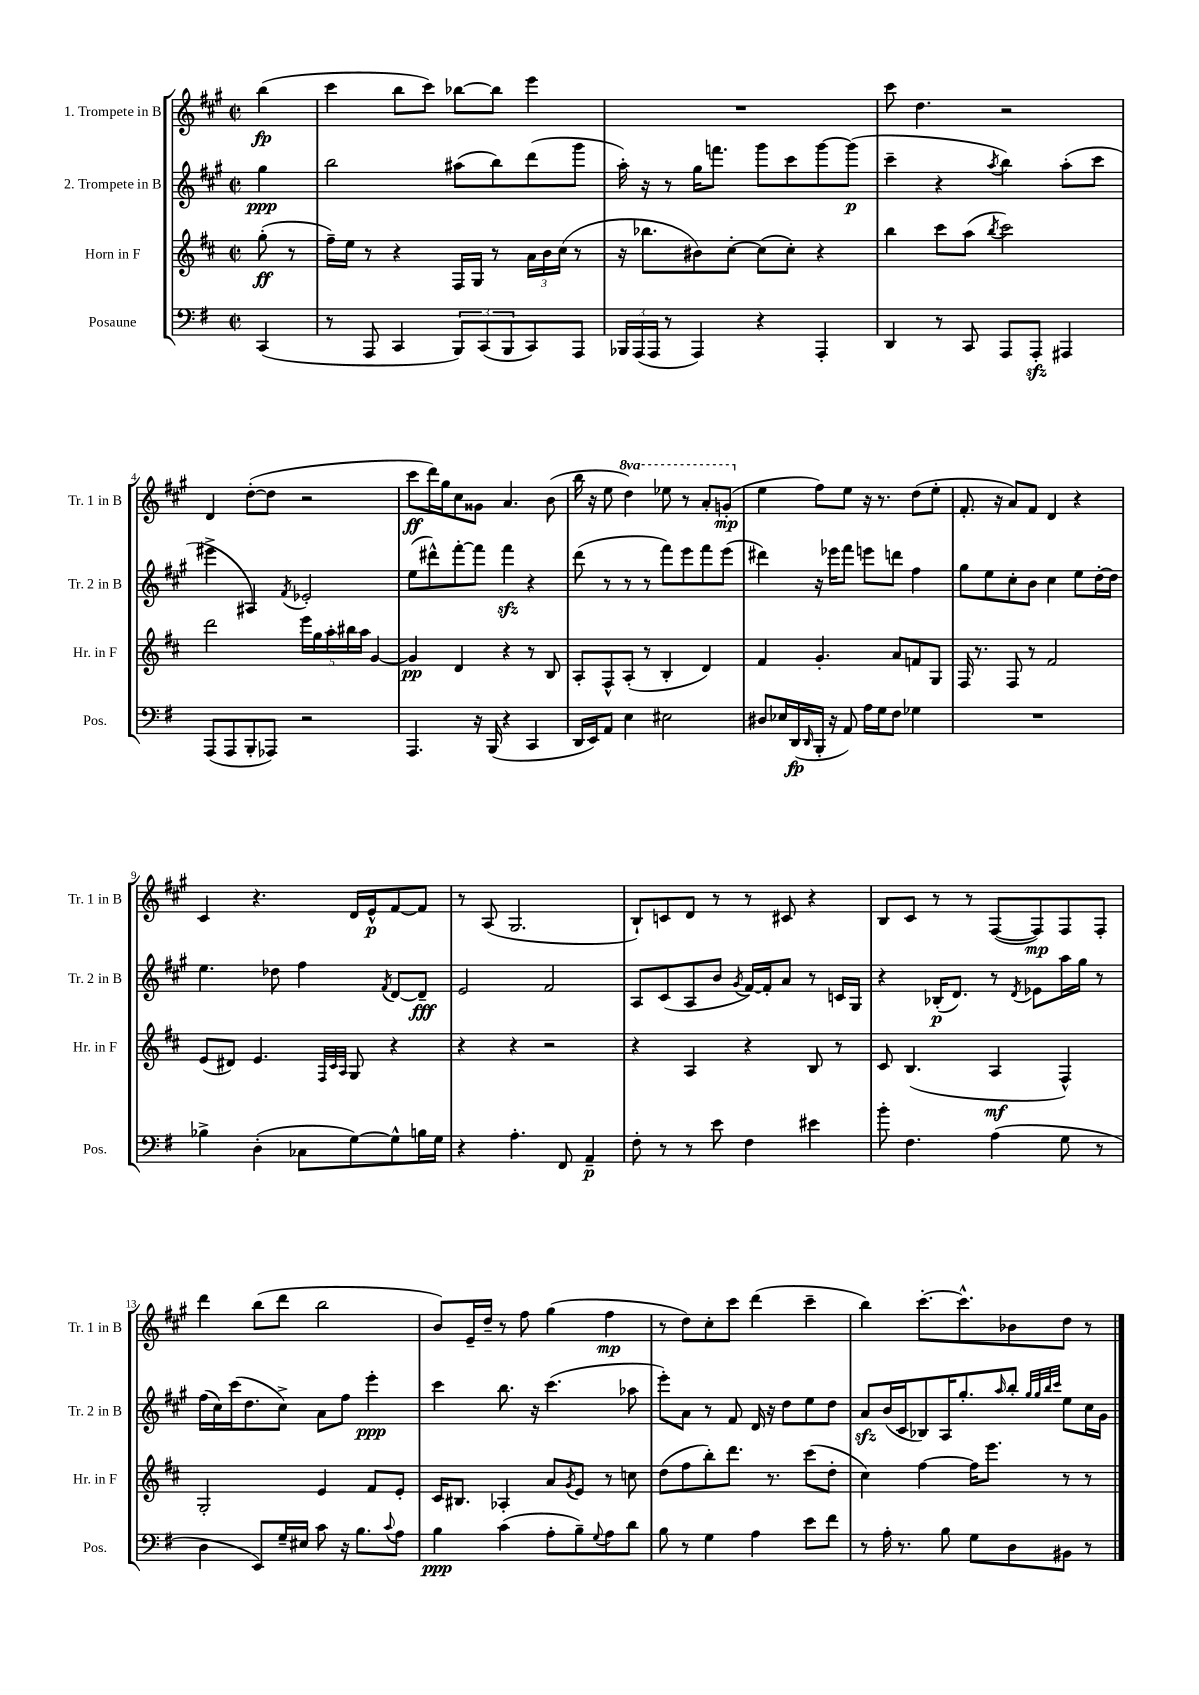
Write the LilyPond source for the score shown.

<<
\new StaffGroup <<
\new Staff = "s0" \with { instrumentName = "1. Trompete in B" shortInstrumentName = "Tr. 1 in B" } {
    \clef treble \key a \major \defaultTimeSignature \time 2/2 \set Staff.ottavationMarkups = #ottavation-simple-ordinals \partial 4
    b''4\fp( |
    cis'''4 b''8 cis'''8) bes''8~ bes''8 e'''4 |
    R1 |
    cis'''8 d''4. r2 |
    d'4 d''8~-.( d''8 r2 |
    cis'''8\ff d'''16) gis''16 cis''8 gisis'8 a'4. b'8( |
    b''16 r16 e''8 \ottava #1 d'''4) ees'''8 r8 a''8-. g''8-.\mp( \ottava #0 |
    e''4 fis''8) e''8 r16 r8. d''8( e''8-. |
    fis'8.-. r16 a'8) fis'8 d'4 r4 |
    cis'4 r4. d'16 e'16-^\p fis'8~ fis'8 |
    r8 a8( gis2. |
    b8-!) c'8 d'8 r8 r8 cis'8 r4 |
    b8 cis'8 r8 r8 fis8~( fis8\mp) fis8 fis8-. |
    d'''4 b''8( d'''8 b''2 |
    b'8) e'16-- d''16-- r8 fis''8 gis''4( fis''4\mp |
    r8 d''8) cis''8-. cis'''8 d'''4( cis'''4-- |
    b''4) cis'''8.~-. cis'''8.-^ bes'8 d''8 r8 \bar "|." |
}
\new Staff = "s1" \with { instrumentName = "2. Trompete in B" shortInstrumentName = "Tr. 2 in B" } {
    \clef treble \key a \major \defaultTimeSignature \time 2/2 \partial 4
    gis''4\ppp |
    b''2 ais''8( b''8) d'''8( gis'''8 |
    a''16-.) r16 r8 gis''16 f'''8. gis'''8 cis'''8 gis'''8~ gis'''8\p( |
    cis'''4-- r4 \acciaccatura { a''8 } b''4) a''8-.( cis'''8 |
    eis'''4-> ais4) \acciaccatura { fis'8 } ees'2-. |
    e''8( dis'''8-^) fis'''8~-. fis'''8 fis'''4\sfz r4 |
    d'''8( r8 r8 r8 fis'''8) e'''8 fis'''8 e'''8( |
    dis'''4) r16 ees'''16 fis'''8 e'''8 d'''8 fis''4 |
    gis''8 e''8 cis''8-. b'8 cis''4 e''8 d''16~-. d''16 |
    e''4. des''8 fis''4 \acciaccatura { fis'8 } d'8~ d'8--\fff |
    e'2 fis'2 |
    a8 cis'8( a8 b'8 \acciaccatura { gis'8 } fis'16~) fis'16-. a'8 r8 c'16 gis16 |
    r4 bes16-.\p( d'8.) r8 \acciaccatura { d'8 } ees'8 a''16 gis''16 r8 |
    fis''16( cis''16) cis'''16( d''8. cis''8->) a'8 fis''8 e'''4-.\ppp |
    cis'''4 b''8. r16 cis'''4.( aes''8 |
    e'''8-.) a'8 r8 fis'8 d'16 r16 d''8 e''8 d''8 |
    a'8\sfz b'16( cis'16 bes8) a16 gis''8.-. \grace { a''16 } b''8-. \grace { gis''32 gis''32 b''32 cis'''32 } e''8 cis''16 gis'16 \bar "|." |
}
\new Staff = "s2" \with { instrumentName = "Horn in F" shortInstrumentName = "Hr. in F" } {
    \clef treble \key d \major \defaultTimeSignature \time 2/2 \partial 4
    g''8-.\ff( r8 |
    fis''16--) e''16 r8 r4 fis16 g16 r8 \tuplet 3/2 { a'16 b'16 cis''16( } r8 |
    r16 bes''8. bis'8) cis''8~-. cis''8( cis''8-.) r4 |
    b''4 cis'''8 a''8( \acciaccatura { b''8 } cis'''2) |
    d'''2 \tuplet 5/4 { e'''16 g''16 a''16-. bis''16 a''16 } g'4~ |
    g'4\pp d'4 r4 r8 b8 |
    a8-. fis8-^ a8-.( r8 b4-. d'4) |
    fis'4 g'4.-. a'8 f'8 g8 |
    fis16 r8. fis8 r8 fis'2 |
    e'8( dis'8) e'4. \grace { fis32 cis'32 a32 } g8 r4 |
    r4 r4 r2 |
    r4 a4 r4 b8 r8 |
    cis'8 b4.( a4\mf fis4-^) |
    g2-. e'4 fis'8 e'8-. |
    cis'16 bis8. aes4-. a'8 \acciaccatura { g'8 } e'8 r8 c''8 |
    d''8( fis''8 b''8-.) d'''8. r8. cis'''8( d''8-. |
    cis''4) fis''4~ fis''16 e'''8. r8 r8 \bar "|." |
}
\new Staff = "s3" \with { instrumentName = "Posaune" shortInstrumentName = "Pos." } {
    \clef bass \key g \major \defaultTimeSignature \time 2/2 \partial 4
    c,4( |
    r8 a,,8 c,4 \tuplet 3/2 { b,,8) c,8( b,,8 } c,8) a,,8 |
    \tuplet 3/2 { bes,,16 a,,16( a,,16 } r8 a,,4) r4 a,,4-. |
    d,4 r8 c,8 a,,8 a,,8-.\sfz ais,,4 |
    a,,8( a,,8 b,,8-. aes,,8) r2 |
    a,,4. r16 b,,16( r4 c,4 |
    d,16 e,16) a,8 e4 eis2 |
    dis8 ees16 d,16\fp( \grace { d,16 } b,,16-. r16 a,8) a16 g16 fis8 ges4 |
    R1 |
    bes4-> d4-.( ces8 g8~) g8-^ b16 g16 |
    r4 a4.-. fis,8 a,4--\p |
    fis8-. r8 r8 e'8 fis4 eis'4 |
    b'8-. fis4. a4( g8 r8 |
    d4 e,8) g16-- eis16 c'8 r16 b8. \appoggiatura { c'8 } a8 |
    b4\ppp c'4( a8-. b8--) \appoggiatura { g8 } a8 d'8 |
    b8 r8 g4 a4 e'8 fis'8 |
    r8 a16-. r8. b8 g8 d8 bis,8 r8 \bar "|." |
}
>>
>>
